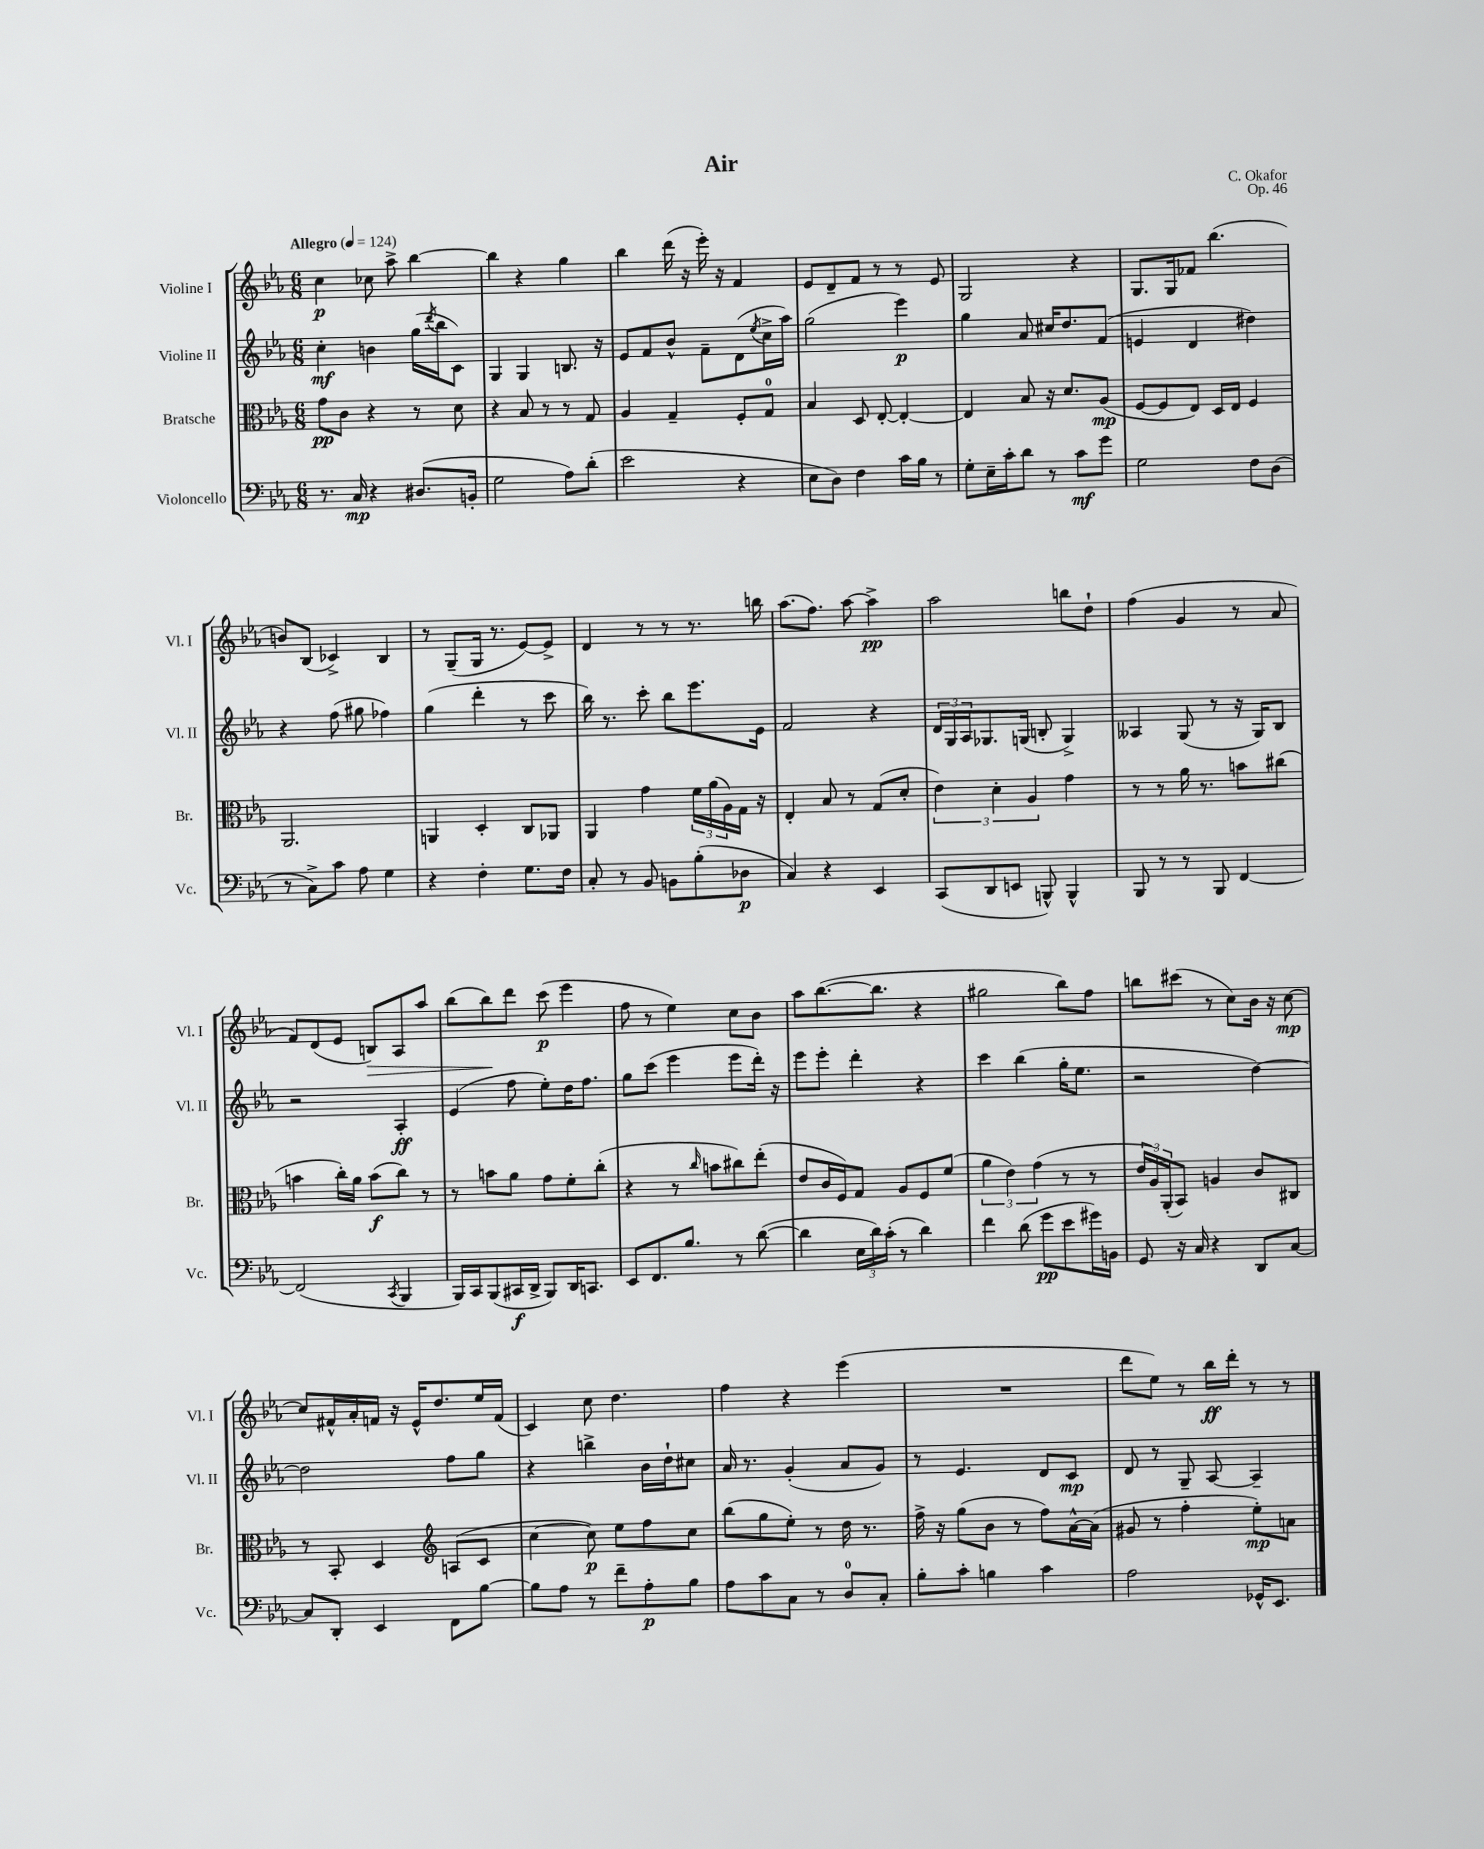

**kern	**dynam	**kern	**dynam	**kern	**dynam	**kern	**dynam
*part4	*part4	*part3	*part3	*part2	*part2	*part1	*part1
*staff4	*staff4	*staff3	*staff3	*staff2	*staff2	*staff1	*staff1
*I"Violoncello	*	*I"Bratsche	*	*I"Violine II	*	*I"Violine I	*
*I'Vc.	*	*I'Br.	*	*I'Vl. II	*	*I'Vl. I	*
*clefF4	*	*clefC3	*	*clefG2	*	*clefG2	*
*k[b-e-a-]	*	*k[b-e-a-]	*	*k[b-e-a-]	*	*k[b-e-a-]	*
*M6/8	*	*M6/8	*	*M6/8	*	*M6/8	*
*MM124	*	*MM124	*	*MM124	*	*MM124	*
=1	=1	=1	=1	=1	=1	=1	=1
!	!	!	!	!	!	!LO:TX:a:B:t=Allegro	!
8.r	.	8g\L	pp	4cc'\	mf	4cc\	p
.	.	8c\J	.	.	.	.	.
16C/	mp	.	.	.	.	.	.
4r	.	4r	.	4bn\	.	8cc-X\	.
.	.	.	.	.	.	8aa-^\	.
(8.D#X/L	.	8r	.	(16gg\LL	.	[4bb-\	.
.	.	.	.	8qddd/	.	.	.
.	.	.	.	16bb-\J	.	.	.
.	.	8d\	.	8c\J)	.	.	.
16BBn'/Jk	.	.	.	.	.	.	.
=2	=2	=2	=2	=2	=2	=2	=2
2G\	.	4r	.	4G/	.	4bb-\]	.
.	.	8B-/	.	4G/	.	4r	.
.	.	8r	.	.	.	.	.
8A-\L)	.	8r	.	8.Bn/	.	4gg\	.
(8d'\J	.	8G/	.	.	.	.	.
.	.	.	.	16r	.	.	.
=3	=3	=3	=3	=3	=3	=3	=3
2e-\	.	4A-/	.	8e-/L	.	4bb-\	.
.	.	.	.	8f/	.	.	.
.	.	4G~/	.	8b-^^/J	.	(16ddd\	.
.	.	.	.	.	.	16r	.
.	.	.	.	8f~\L	.	16eee-'\)	.
.	.	.	.	.	.	16r	.
4r	.	8F'/L	.	(8d\	.	4f/	.
.	.	.	.	8qee-/	.	.	.
.	.	8G/J	.	16cc^\L	.	.	.
.	.	.	.	16aa-\JJ)	.	.	.
=4	=4	=4	=4	=4	=4	=4	=4
8E-\L	.	4B-/	.	(2gg\	.	8e-/L	.
8D\J)	.	.	.	.	.	8d~/	.
4F\	.	8D/	.	.	.	8f/J	.
.	.	[8E-'/	.	.	.	8r	.
16c\LL	.	4E-'/_	.	4eee-\)	p	8r	.
16B-\JJ	.	.	.	.	.	.	.
8r	.	.	.	.	.	8e-/	.
=5	=5	=5	=5	=5	=5	=5	=5
8G'\L	.	4E-/]	.	4gg\	.	2G/	.
16E-~\L	.	.	.	.	.	.	.
16c'\J	.	.	.	.	.	.	.
8d\J	.	8B-/	.	8a-/	.	.	.
8r	.	16r	.	16cc#X/KL	.	.	.
.	.	8.d/L	.	8.dd/	.	.	.
8c\L	mf	.	.	.	.	4r	.
8g\J	.	(8A-/J	mp	(8f/J	.	.	.
=6	=6	=6	=6	=6	=6	=6	=6
2G\	.	[8F/L	.	4en/	.	8.G/L	.
.	.	8F/]	.	.	.	.	.
.	.	.	.	.	.	16G/k	.
.	.	8E-/J)	.	4d/	.	8f-X/J	.
.	.	16D/LL	.	.	.	(4.bb-\	.
.	.	16E-/JJ	.	.	.	.	.
8F\L	.	4F/	.	4dd#X\)	.	.	.
(8D\J	.	.	.	.	.	.	.
!!LO:LB:g=z
=7	=7	=7	=7	=7	=7	=7	=7
8r	.	2.AA-/	.	4r	.	8bn/L)	.
8C^\L)	.	.	.	.	.	(8B-/J	.
8c\J	.	.	.	(8ff\	.	4c-X^/)	.
8A-\	.	.	.	8gg#X\	.	.	.
4G\	.	.	.	4ff-X\)	.	4B-/	.
=8	=8	=8	=8	=8	=8	=8	=8
4r	.	4AAn/	.	(4gg\	.	8r	.
.	.	.	.	.	.	(8G~/L	.
4F'\	.	4D'/	.	4ddd'\	.	16G/Jk	.
.	.	.	.	.	.	8.r	.
8.G\L	.	8C/L	.	8r	.	[8e-/L)	.
.	.	8AA-X/J	.	8ccc\	.	8e-^/J]	.
16F\Jk	.	.	.	.	.	.	.
=9	=9	=9	=9	=9	=9	=9	=9
8C'/	.	4AA-/	.	16bb-\)	.	4d/	.
.	.	.	.	8.r	.	.	.
8r	.	.	.	.	.	.	.
8BB-/	.	4g\	.	8ccc'\	.	8r	.
8BBn\L	.	.	.	8bb-\L	.	8r	.
(8B-'\	.	24f\LL	.	8.eee-\	.	8.r	.
.	.	(24a-\	.	.	.	.	.
.	.	24A-\)	.	.	.	.	.
8D-X\J	p	16G\JJ	.	.	.	.	.
.	.	16r	.	16e-\Jk	.	16bbn\	.
=10	=10	=10	=10	=10	=10	=10	=10
4C/)	.	4E-'/	.	2f/	.	(8.aa-\L	.
.	.	.	.	.	.	8.ff\J)	.
4r	.	8B-/	.	.	.	.	.
.	.	8r	.	.	.	[8aa-\	.
4EE-/	.	(8G/L	.	4r	.	4aa-^\]	pp
.	.	8d'/J	.	.	.	.	.
=11	=11	=11	=11	=11	=11	=11	=11
(8CC/L	.	6e-\)	.	24d/LL	.	2aa-\	.
.	.	.	.	24G/	.	.	.
.	.	.	.	24A-/J	.	.	.
8DD/	.	.	.	8.G-X/	.	.	.
.	.	6d'\	.	.	.	.	.
8EEn/J	.	.	.	.	.	.	.
.	.	.	.	(16Gn/Jk	.	.	.
.	.	6A-/	.	.	.	.	.
8BBBn^^/)	.	.	.	8Bn'/	.	.	.
4BBB^^/	.	4g\	.	4G^/)	.	8bbn\L	.
.	.	.	.	.	.	8dd`\J	.
=12	=12	=12	=12	=12	=12	=12	=12
8BBB-/	.	8r	.	4A--X/	.	(4ff\	.
8r	.	8r	.	.	.	.	.
8r	.	16a-\	.	(8G/	.	4g/	.
.	.	8.r	.	.	.	.	.
8BBB-/	.	.	.	8r	.	.	.
[4FF/	.	8bn\L	.	16r	.	8r	.
.	.	.	.	16G/KL)	.	.	.
.	.	(8cc#X\J	.	8B-/J	.	8a-/	.
!!LO:LB:g=z
=13	=13	=13	=13	=13	=13	=13	=13
(2FF/]	.	4bn\	.	2r	.	8f/L)	.
.	.	.	.	.	.	(8d/	.
.	.	16cc'\LL)	.	.	.	8e-/J	.
.	.	16a-\JJ	.	.	.	.	.
!	!	!	!	!	!	!	!LO:HP:b
.	.	(8b\L	f	.	.	8Bn/L)	>
8qCC/	.	.	.	.	.	.	.
4BBB-/	.	8cc\J)	.	4A-'/	ff	8A-/	.
.	.	8r	.	.	.	8aa-/J	.
=14	=14	=14	=14	=14	=14	=14	=14
16BBB-/LL)	.	8r	.	(4e-/	.	(8bb-\L	.
16CC/J	.	.	.	.	.	.	.
(8BBB-/	.	8bn\L	.	.	.	8bb-\)	.
16CC#X/L	f	8a-\J	.	8ff\	.	8ddd\J	]
16DD^/JJ	.	.	.	.	.	.	.
8BBB-/L)	.	8g\L	.	8ee-'\L)	.	(8ccc\	p
16DD/K	.	8f'\	.	16dd\K	.	4eee-\	.
8.CCn/J	.	.	.	8.ff\J	.	.	.
.	.	(8cc'\J	.	.	.	.	.
=15	=15	=15	=15	=15	=15	=15	=15
8EE-/L	.	4r	.	8gg\L	.	8ff\	.
8.FF/	.	.	.	(8ccc\J	.	8r	.
.	.	8r	.	4eee-\	.	4ee-\)	.
8.B-/J	.	.	.	.	.	.	.
.	.	16qqcc/	.	.	.	.	.
.	.	8bn\L	.	.	.	.	.
8r	.	8cc#X\)	.	8eee-\L	.	8cc\L	.
([8d\	.	(8ee-'\J	.	16ddd'\Jk)	.	8b-\J	.
.	.	.	.	16r	.	.	.
=16	=16	=16	=16	=16	=16	=16	=16
4d\]	.	8e-/L	.	8eee-\L	.	8aa-\L	.
.	.	16c/L	.	8eee-'\J	.	([8.bb-\	.
.	.	16F/J)	.	.	.	.	.
24E-\LL	.	8G/J	.	4ddd'\	.	.	.
24d\)	.	.	.	.	.	.	.
.	.	.	.	.	.	8.bb-\J]	.
(24c'\JJ	.	.	.	.	.	.	.
8r	.	8A-/L	.	.	.	.	.
4d\)	.	8F/	.	4r	.	4r	.
.	.	(8f/J	.	.	.	.	.
=17	=17	=17	=17	=17	=17	=17	=17
4f\	.	6a-\	.	4ccc\	.	2gg#X\	.
.	.	6e-\)	.	.	.	.	.
(8d\	.	.	.	(4bb-\	.	.	.
.	.	(6g\	.	.	.	.	.
8g\L	pp	.	.	.	.	.	.
8e-\	.	8r	.	16gg'\KL	.	8bb-\L)	.
.	.	.	.	8.ee-\J	.	.	.
16g#X\L)	.	8r	.	.	.	8ff\J	.
16BBn\JJ	.	.	.	.	.	.	.
=18	=18	=18	=18	=18	=18	=18	=18
8GG/	.	24e-/LL	.	2r	.	8bbn\L	.
.	.	24A-/)	.	.	.	.	.
.	.	(24AA-'/J	.	.	.	.	.
16r	.	8BB-/J)	.	.	.	(8ccc#X\J	.
16C/	.	.	.	.	.	.	.
4r	.	4An/	.	.	.	8r	.
.	.	.	.	.	.	8cc\L)	.
8DD/L	.	8c/L	.	[4dd\)	.	16b-\Jk	.
.	.	.	.	.	.	16r	.
[8C/J	.	8C#X/J	.	.	.	[8cc\	mp
!!LO:LB:g=z
=19	=19	=19	=19	=19	=19	=19	=19
8C/L]	.	8r	.	2dd\]	.	8cc/L]	.
8DD'/J	.	8BB-'/	.	.	.	16f#X^^/L	.
.	.	.	.	.	.	16a-'/	.
4EE-/	.	4D/	.	.	.	16fn/JJ	.
.	.	.	.	.	.	16r	.
.	.	.	.	.	.	16e-^^/KL	.
.	.	.	.	.	.	8.dd/	.
*	*	*clefG2	*	*	*	*	*
8FF\L	.	(8An/L	.	8ff\L	.	.	.
[8B-\J	.	8c/J	.	8gg\J	.	16ee-/L	.
.	.	.	.	.	.	(16f/JJ	.
=20	=20	=20	=20	=20	=20	=20	=20
8B-\L]	.	[4cc\	.	4r	.	4c/)	.
8A-\J	.	.	.	.	.	.	.
8r	.	8cc\])	p	4bbn^\	.	8cc\	.
8f~\L	.	8ee-\L	.	.	.	4.dd\	.
8A-'\	p	8ff\	.	16b-\LL	.	.	.
.	.	.	.	16dd`\J	.	.	.
8B-\J	.	8cc\J	.	8cc#X\J	.	.	.
=21	=21	=21	=21	=21	=21	=21	=21
8A-\L	.	(8bb-\L	.	16a-/	.	4ff\	.
.	.	.	.	8.r	.	.	.
8c\	.	8gg\	.	.	.	.	.
8C\J	.	8ee-'\J)	.	(4g'/	.	4r	.
8r	.	8r	.	.	.	.	.
8D/L	.	16dd\	.	8a-/L	.	(4eee-\	.
.	.	8.r	.	.	.	.	.
8C'/J	.	.	.	8g/J)	.	.	.
=22	=22	=22	=22	=22	=22	=22	=22
8B-'\L	.	16ff^\	.	8r	.	2.r	.
.	.	16r	.	.	.	.	.
8c'\J	.	(8gg\L	.	4.e-/	.	.	.
4Bn\	.	8b-\J	.	.	.	.	.
.	.	8r	.	.	.	.	.
4c\	.	8ff\L)	.	8d/L	.	.	.
.	.	[16a-^^\L	.	8c/J	mp	.	.
.	.	(16a-\JJ]	.	.	.	.	.
=23	=23	=23	=23	=23	=23	=23	=23
2A-\	.	8g#X/	.	8d/	.	8ddd\L	.
.	.	8r	.	8r	.	8ee-\J)	.
.	.	4ff'\	.	8G~/	.	8r	.
.	.	.	.	[8A-/	.	16bb-\LL	ff
.	.	.	.	.	.	16ddd'\JJ	.
16GG-X^^/KL	.	8ee-'\L)	mp	4A-~/]	.	8r	.
8.EE-/J	.	.	.	.	.	.	.
.	.	8an\J	.	.	.	8r	.
==	==	==	==	==	==	==	==
*-	*-	*-	*-	*-	*-	*-	*-
